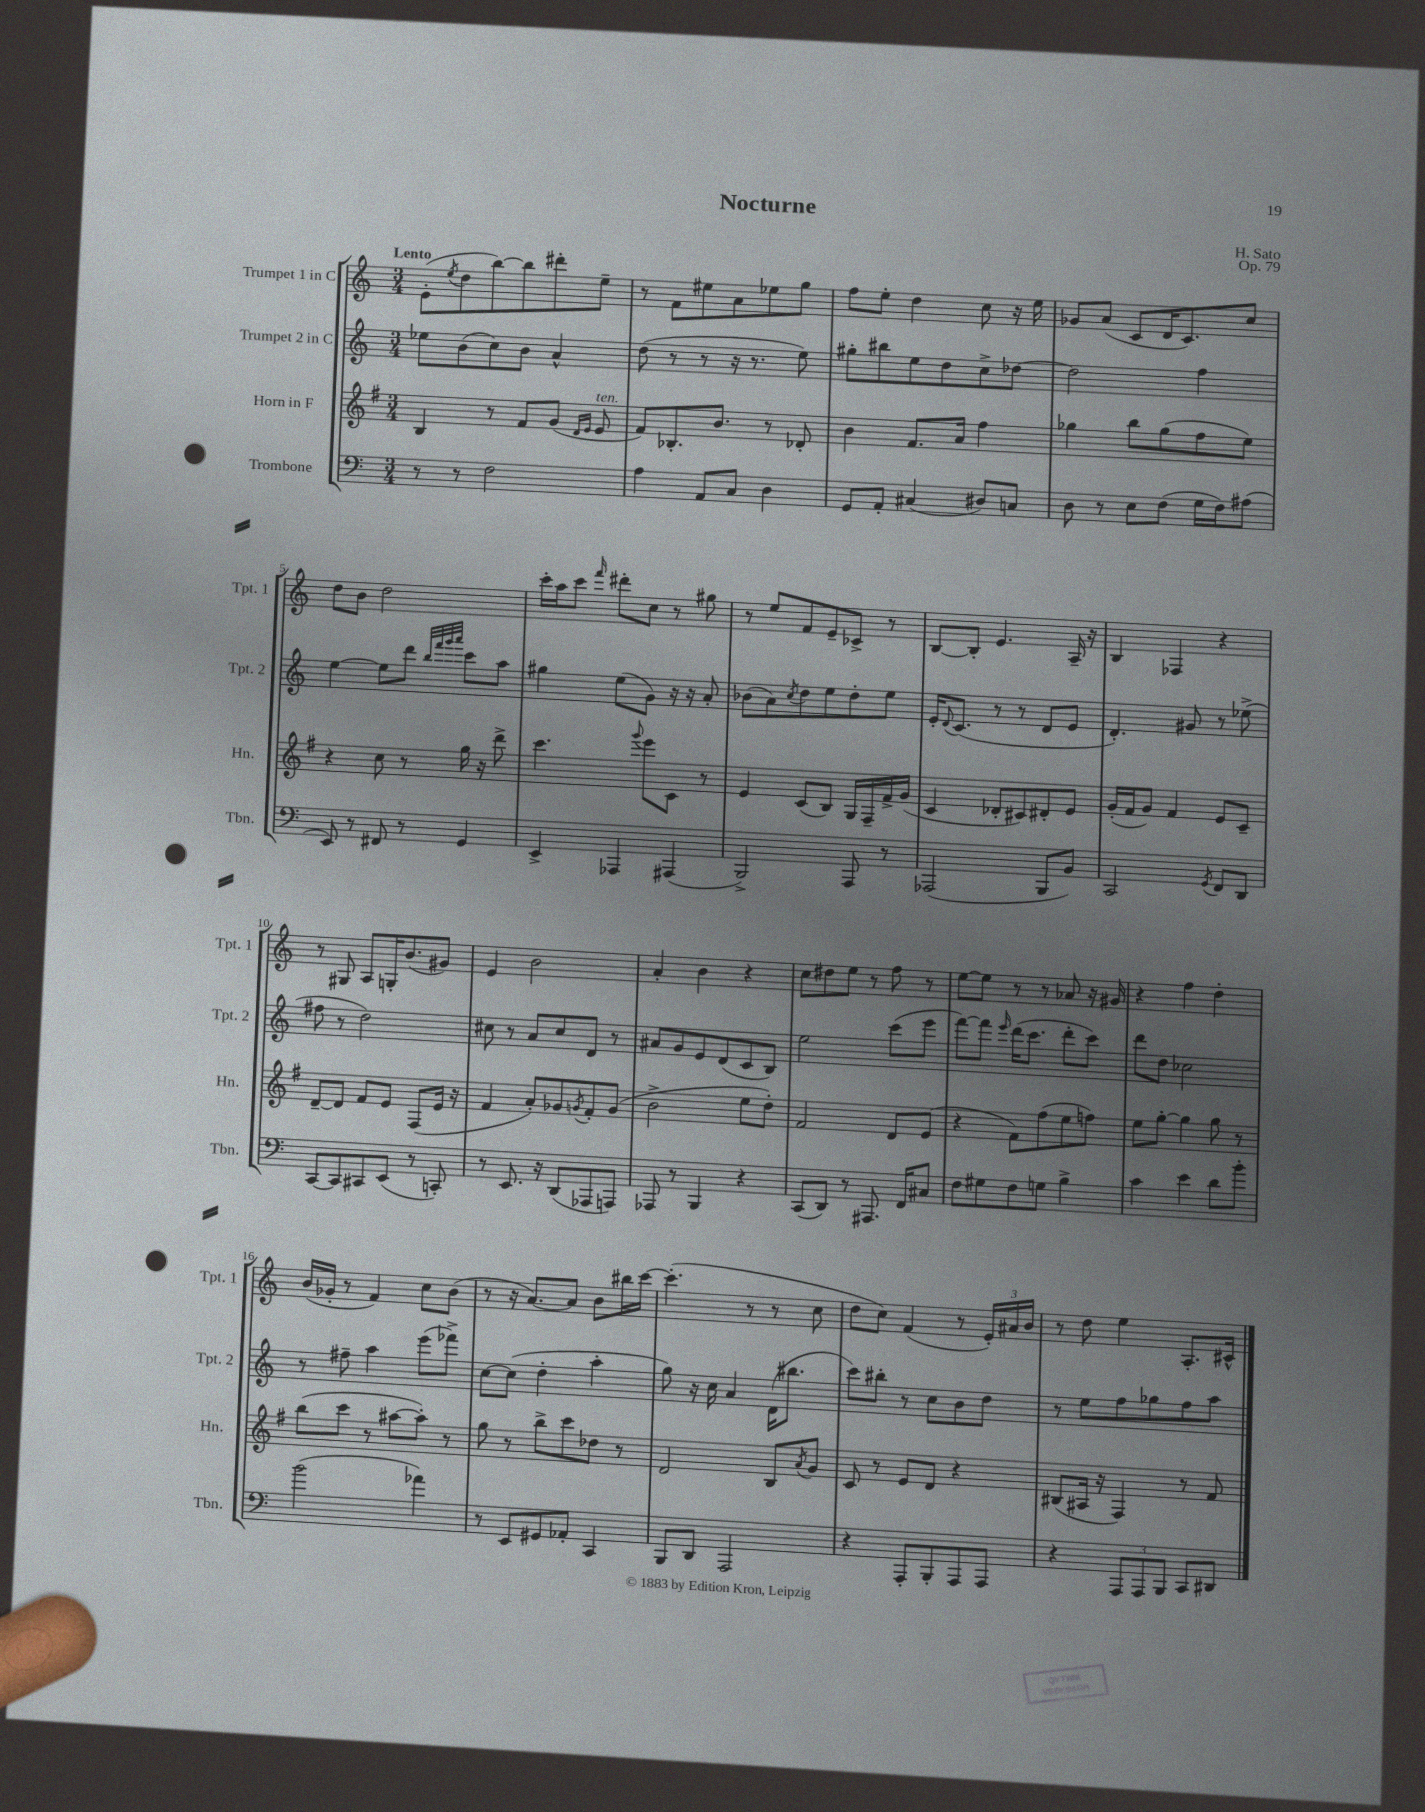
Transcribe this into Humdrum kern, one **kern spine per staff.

**kern	**kern	**kern	**kern
*part4	*part3	*part2	*part1
*staff4	*staff3	*staff2	*staff1
*I"Trombone	*I"Horn in F	*I"Trumpet 2 in C	*I"Trumpet 1 in C
*I'Tbn.	*I'Hn.	*I'Tpt. 2	*I'Tpt. 1
*clefF4	*clefG2	*clefG2	*clefG2
*k[]	*k[f#]	*k[]	*k[]
*M3/4	*M3/4	*M3/4	*M3/4
=1	=1	=1	=1
!	!	!	!LO:TX:a:B:t=Lento
8r	4B/	8ee-X\L	(8e'\L
.	.	.	8qee/
8r	.	(8b\	8dd\
2F\	8r	8cc\)	[8bb\)
.	8f#/L	8b\J	8bb\]
.	(8g/J	4a^^/	8ddd#X'\
.	16qqd/LL	.	.
.	16qqe/JJ	.	.
!	!LO:TX:a:i:t=ten.	!	!
.	8e/	.	8ee~\J
=2	=2	=2	=2
4A\	8f#/L)	(8dd\	8r
.	8.B-X'/	8r	8f\L
8AA/L	.	8r	8ee#X\
.	8.b/J	.	.
8C/J	.	16r	8a\
.	.	8.r	.
4D\	8r	.	8ee-X\
.	8d-X'/	8ee\)	8gg\J
=3	=3	=3	=3
8GG/L	4b\	8gg#X'\L	8ff\L
8AA'/J	.	8bb#X\	8ee'\J
(4C#X/	8.f#/L	8ee\	4dd\
.	.	8dd\	.
.	16a/Jk	.	.
8D#X/L)	4ff#\	8cc^\	8cc\
8Cn/J	.	[8dd-X\J	16r
.	.	.	16ee\
=4	=4	=4	=4
8D\	4gg-X\	2dd-\]	8g-X/L
8r	.	.	(8a/J
8E\L	8bb\L	.	8c/L
(8F\J	(8gg-\	.	16d/K
.	.	.	8.c/)
16G\LL	8ff#\	4ff\	.
16F\J)	.	.	.
(8A#X\J	8ee\J)	.	8cc/J
!!LO:LB:g=z
=5	=5	=5	=5
8EE/)	4r	[4ee\	8dd\L
8r	.	.	8b\J
8FF#X/	8cc\	8ee\L]	2dd\
8r	8r	8ddd\J	.
.	.	32qqbb/LLL	.
.	.	32qqfff/	.
.	.	32qqggg/	.
.	.	32qqaaa/JJJ	.
4GG/	16gg\	8ccc\L	.
.	16r	.	.
.	8ddd^\	8aa\J	.
=6	=6	=6	=6
4EE^/	4.ccc\	4gg#X\	16ccc'\LL
.	.	.	16aa\J
.	.	.	8ccc\J
.	.	.	16qqfff/
4AAA-X/	.	(8ee\L	8ddd#X'\L
.	8qqggg/	.	.
.	8eee\L	8g\J)	8cc\J
(4AAA#X/	8c\J	16r	8r
.	.	16r	.
.	8r	8a'/	8gg#X\
=7	=7	=7	=7
2BBB^/)	4e/	(8b-X\L	8r
.	.	8a\)	8ee/L
.	.	8qcc/	.
.	(8c/L	8dd\	8f/
.	8B/J)	8ee\	8e~/
8AAA/	16G/LL	8dd'\	8c-X^/J
.	16F#~/	.	.
8r	16f#^/	8ee\J	8r
.	(16g/JJ	.	.
=8	=8	=8	=8
(2AAA-X/	4c/	16e'/KL	[8B/L
.	.	8qqd/	.
.	.	(8.c/J	.
.	.	.	8B'/J]
.	8d-X'/L	8r	4.e/
.	8c#X/)	8r	.
8BBB/L	8d#X'/	8d/L	.
8BB/J)	8e/J	8e/J	16A~/
.	.	.	16r
=9	=9	=9	=9
2CC/	(16g'/LL	4.d'/)	4B/
.	16f#/J	.	.
.	8g/J)	.	.
.	4f#/	.	4F-X/
.	.	8g#X/	.
8qGG/	.	.	.
8FF/L	8e/L	8r	4r
8DD/J	8c~/J	(8ee-X^\	.
!!LO:LB:g=z
=10	=10	=10	=10
[8CC/L	[8d~/L	8ff#X\	8r
8CC/]	8d/J]	8r	8G#X/
8CC#X/	8f#/L	2dd\)	8A/L
(8EE/J	8e/J	.	16Gn'/K
.	.	.	(8.b/
8r	(8F#/L	.	.
8CCn'/)	16e/Jk	.	8g#X/J)
.	16r	.	.
=11	=11	=11	=11
8r	4f#/	8cc#X\	4e/
8.EE/	.	8r	.
.	8a'/L)	8a/L	2b\
16r	.	.	.
(8DD/L	8g-X/	8cc#/	.
.	8qgn/	.	.
8AAA-X/	8f#'/	8d/J	.
8AAAn/J)	(8g/J	8r	.
=12	=12	=12	=12
8AAA-X/	2b^\	8a#X/L	4a'/
8r	.	8g/	.
4BBB/	.	8e/	4b\
.	.	(8d/	.
4r	8ee\L	8c/	4r
.	8dd'\J)	8B/J)	.
=13	=13	=13	=13
(8CC/L	2f#/	2ee\	8cc\L
8DD/J)	.	.	8dd#X\
8r	.	.	8ee\J
8.AAA#X/	.	.	8r
.	8d/L	(8ccc\L	8ff\
16FF/KL	.	.	.
8C#X/J	(8e/J	8eee\J	8r
=14	=14	=14	=14
8F\L	4r	[8fff\L)	[8ee\L
8G#X\	.	8fff\J]	8ee\J]
.	.	16qqeee/	.
8F\	8f#\L)	(16ddd\KL	8r
.	.	8.ccc\J	.
8Gn\J	(8ff#\	.	8r
4B^\	8ee\	8ddd'\L	8a-X/
.	8ffn\J)	8ccc\J)	16r
.	.	.	16g#X/
=15	=15	=15	=15
4c\	8ee\L	8ddd\L	4r
.	[8gg'\J	8dd\J	.
4e\	4gg\]	2cc-X\	4ff\
8d\L	8gg\	.	4dd'\
8b'\J	8r	.	.
!!LO:LB:g=z
=16	=16	=16	=16
(2b\	(8bb\L	8r	(16b/LL
.	.	.	16g-X'/JJ
.	8ccc\J	8ff#X~\	8r
.	8r	4aa\	4f/)
.	[8aa#X\L	.	.
4a-X\)	8aa#'\J])	(8eee\L	8cc\L
.	8r	8fff-X^\J)	(8b\J
=17	=17	=17	=17
8r	8gg\	[8cc\L	8r
8EE/L	8r	(8cc\J]	16r
.	.	.	[8.a/L)
8GG#X/	8bb^\L	4dd'\	.
8AA-X'/J	8ccc\	.	8a/J]
4CC/	8dd-X\J	4aa'\	8b\L
.	8r	.	16bb#X\L
.	.	.	[16ccc\JJ
=18	=18	=18	=18
8BBB/L	2d/	8gg\)	(4.ccc'\]
8DD/J	.	16r	.
.	.	16cc\	.
2AAA/	.	4a/	.
.	.	.	8r
.	8B/L	(16d\KL	8r
.	.	8.bb#X\J	.
.	8qa/	.	.
.	8g/J	.	8cc\
=19	=19	=19	=19
4r	8c/	8ccc\L)	8dd\L
.	8r	8bb#X'\J	8cc\J)
8AAA'/L	8e/L	8r	(4f/
8BBB'/	8d/J	8cc\L	.
8AAA/	4r	8b\	8r
8AAA/J	.	8dd\J	24e'/LL)
.	.	.	24a#X/
.	.	.	24b/JJ
=20	=20	=20	=20
4r	(8B#X/L	8r	8r
.	16A#X/Jk	8ee\L	8dd\
.	16r	.	.
12AAA/L	4F#/)	8ff\	4ee\
12AAA/	.	.	.
.	.	8gg-X\	.
12BBB/J	.	.	.
8CC/L	8r	8ff\	8.A'/L
8DD#X/J	8f#/	8aa\J	.
.	.	.	16c#X^^/Jk
==	==	==	==
*-	*-	*-	*-
